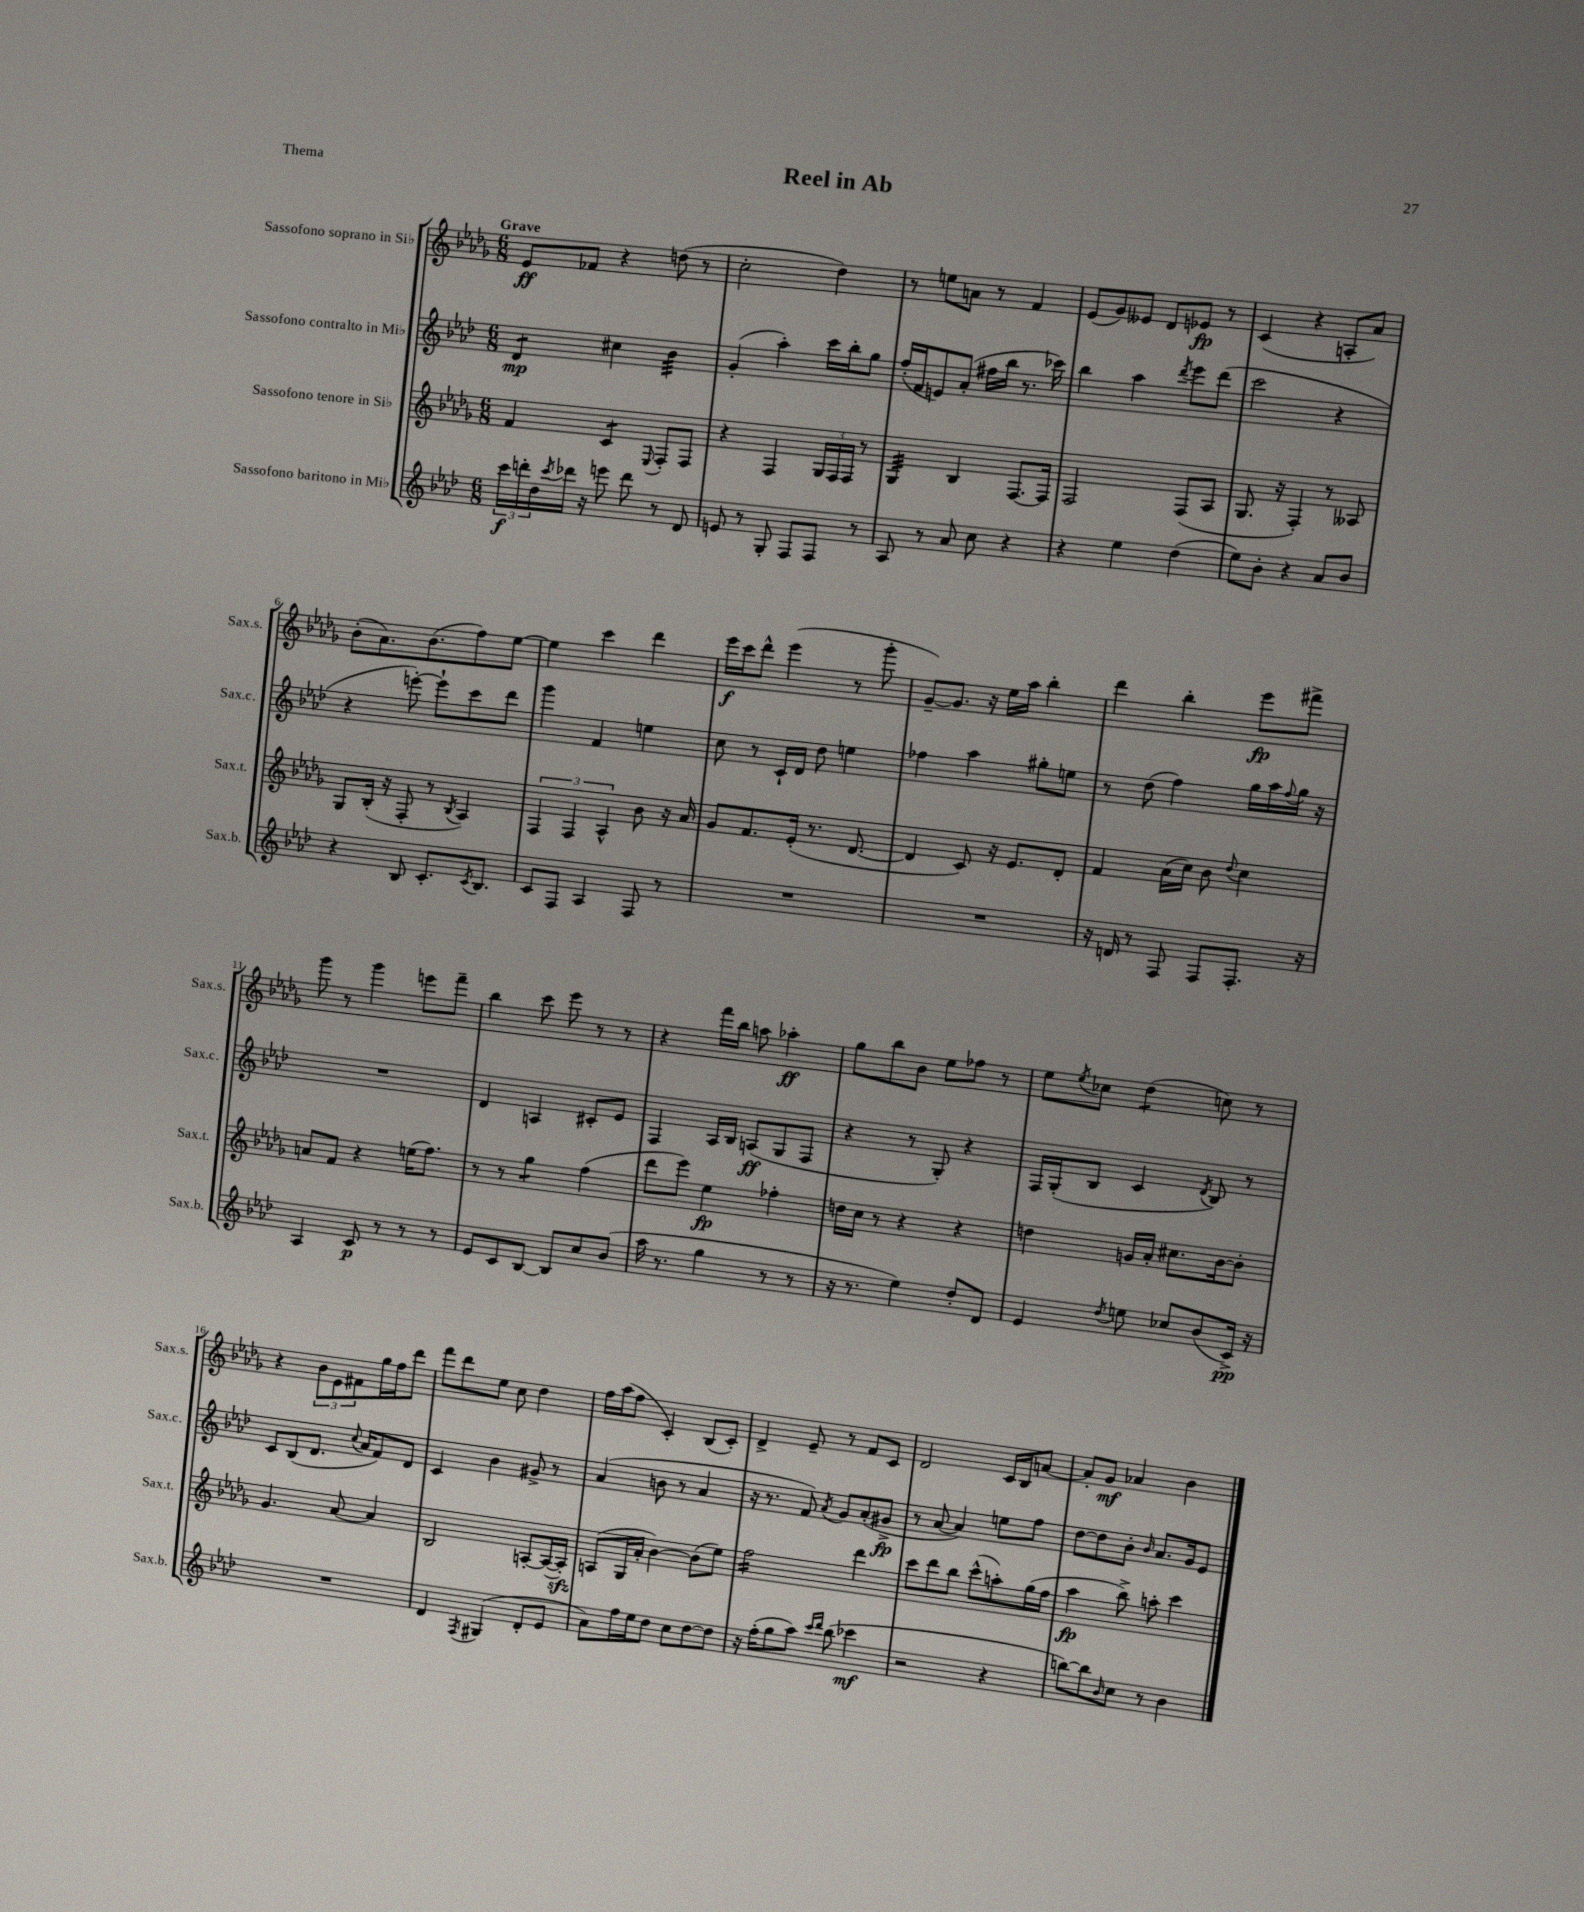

**kern	**kern	**kern	**kern
*staff4	*staff3	*staff2	*staff1
*clefG2	*clefG2	*clefG2	*clefG2
*k[b-e-a-d-]	*k[b-e-a-d-g-]	*k[b-e-a-d-]	*k[b-e-a-d-g-]
*M6/8	*M6/8	*M6/8	*M6/8
24ccc\LL	4f/	4d-/	8e-/L
24ddd'\	.	.	.
24dd-\	.	.	.
8qccc/	.	.	.
16ddd-\JJ	.	.	8f-/J
16r	.	.	.
8eee\	4c/	4cc#\	4r
8ddd-\	.	.	.
.	8qqE-/	.	.
8r	8F'/L	4b-\	(8dd\
8d-/	8F/J	.	8r
=	=	=	=
8e/	4r	(4g'/	2cc'\
8r	.	.	.
8G'/	4F/	4aa-'\)	.
8F/L	.	.	.
8F/J	24G-/LL	16ccc\LL	4dd-\)
.	24F/	.	.
.	.	16bb-'\J	.
.	24F/JJ	.	.
8r	8r	8gg\J	.
=	=	=	=
8A-/	4G-/	(16ff'/LL	8r
.	.	16f/J	.
8r	.	8e/)	8ee\L
8a-/	4B-/	(8a-'/J	8a\J
8cc\	.	16ff#\LL	8r
.	.	16bb-\JJ	.
4r	[8.F/L	8.r	4f/
.	16F/]Jk	16ccc-\)	.
=	=	=	=
4r	2F/	4bb-\	(8e-/L
.	.	.	8g-/)
4ee-\	.	4aa-\	8e--/J
.	.	.	8d-/L
.	.	8qddd-/	.
(4dd-\	(8F/L	8eee-\L	8e-/J
.	8A-/J	(8ddd-\J	8r
=	=	=	=
8ee-\L)	8.G-/	2ccc\	(4c/
8b-'\J	.	.	.
.	16r	.	.
4r	4F'/)	.	4r
8a-/L	8r	4r	8A'/L
8b-/J	8A--/	.	8a-/J)
=	=	=	=
4r	8G-/L	4r	(8b-'\L
.	(16B-'/Jk	.	8.a-\)
.	16r	.	.
8B-/	8F'/	[8eee'\)	.
.	.	.	(8.b-\
8.c'/L	8r	8eee`\]L	.
.	8qB-/	.	.
.	4A-/)	8ccc\	8ff\)
8qc/	.	.	.
8.B-/J	.	.	.
.	.	8ddd-\J	[8ee-\J
=	=	=	=
8c/L	6F/	4ggg\	4ee-\]
8F/J	.	.	.
.	6F/	.	.
4A-/	.	4f/	4ccc\
.	6A-^^/	.	.
8F/	8b-\	4ee\	4ddd-\
8r	16r	.	.
.	16a-/	.	.
=	=	=	=
2.r	8g-/L	8cc\	16eee-\LL
.	.	.	16ccc\J
.	8.f/	8r	8ddd-^^\J
.	.	16c`/LL	(4eee-\
.	(16e-'/Jk	16d-/JJ	.
.	8.r	8dd-\	.
.	.	4ee\	8r
.	[8.d-/	.	.
.	.	.	8ggg-'\
=	=	=	=
2.r	4d-/]	4ff-\	[8g-~/L)
.	.	.	8.g-/]J
.	8c/)	4aa-\	.
.	.	.	16r
.	16r	.	16ee-\LL
.	8.e-/L	.	16aa-\JJ
.	.	8gg#'\L	4bb-'\
.	8d-'/J	8ee\J	.
=	=	=	=
16r	4f/	8r	4ddd-\
16d/	.	.	.
8r	.	(8dd-\	.
8F/	(16a-\LL	4ff\)	4bb-'\
.	16cc\JJ)	.	.
8F/L	8b-\	.	.
.	8qqdd-/	.	.
8.F'/J	4cc\	16gg\LL	8eee-\L
.	.	16aa-\	.
.	.	8qqff/	.
.	.	16gg\JJ	8fff#^\J
16r	.	16r	.
=	=	=	=
4A-/	8a/L	2.r	8ggg-\
.	8f/J	.	8r
8c/	4r	.	4ggg-\
8r	.	.	.
8r	(16ee\LK	.	8eee\L
.	8.ff\J)	.	.
8r	.	.	8fff~\J
=	=	=	=
8e-/L	8r	4d-/	4bb-\
8c/	8r	.	.
[8B-/J	4gg-\	4A/	8ccc\
8B-/]L	.	.	8eee-\
8cc/	(4ff\	8c#'/L	8r
(8b-/J	.	8e-/J	8r
=	=	=	=
16aa-\	8ddd-\L	4F/	4r
8.r	.	.	.
.	8eee-\J)	.	.
4gg\	4ee-\	16A-/LL	16fff\LL
.	.	16B-/JJ	16bb-\JJ
.	.	(8A/L	8aa\
8r	4ff-'\	8G/	4aa-'\
8r	.	8F/J	.
=	=	=	=
16r	16dd\LL	4r	8gg-\L
8.r	16cc\JJ	.	.
.	8r	.	8bb-\
4ee-\)	4r	8r	8b-\J
.	.	8G'/)	8ee-\L
8dd-'/L	4r	4r	8ff-\J
8d-/J	.	.	8r
=	=	=	=
4e-/	4dd\	16F/LL	8ee-\L
.	.	(16G'/J	.
.	.	.	8qee-/
.	.	8B-/J	8cc-\J
8qdd-/	.	.	.
8ee\	16g/LL	4c/	(4dd-\
.	16a-'/JJ	.	.
8cc-/L	8.cc#\L	.	.
.	.	8qd-/	.
(8b-/	.	8B-/)	8cc\)
.	[16b-\k	.	.
16c^/Jk)	8b-'\]J	8r	8r
16r	.	.	.
=	=	=	=
2.r	4.g-/	8c/L	4r
.	.	(8B-/	.
.	.	8.d-/J	12b-\L
.	.	.	12e-\
.	[8a-/	.	.
.	.	.	12f#\
.	.	8qqcc/	.
.	.	16a-/LK	.
.	4a-/]	8f/)	16gg-\L
.	.	.	16ff\J
.	.	8d-/J	8ddd-\J
=	=	=	=
4d-/	2B-/	4c/	8fff\L
.	.	.	8ddd-\
8qF/	.	.	.
(4G#/	.	4b-\	8ee-\J
.	.	.	8cc\
8d-'/L	[8A'/L	8g#^/	4dd-\
8e-/J	(16A/_L	8r	.
.	16A'/]JJ)	.	.
=	=	=	=
8a-\L)	(8A/L	(4a-/	16ff\LL
.	.	.	(16aa-\J
16ff\L	16G-/L	.	8ff\J
16ee-\J	16a-'/JJ	.	.
8dd-\J	[4b-\)	8b\	4c'/)
8cc\L	.	8r	.
[8dd-\	(8b-\]L	4a-/	(8B-/L
8dd-\]J	8ee-\J)	.	8c'/J)
=	=	=	=
16r	2ff\	16r	4d-^/
(16ff'\LK	.	8.r	.
8gg\	.	.	.
8aa-\J)	.	8f/)	8e-~/
16qqccc/LL	.	.	.
16qqddd-/JJ	.	8qa-/	.
(8bb-\	.	8g/L	8r
4ccc-\	4ddd-\	(8a-'/	8f/L
.	.	8g#^/J	8c/J
=	=	=	=
2r	8ccc\L	8r	2d-/
.	8ddd-\	[8a-/	.
.	8bb-\J	4a-/])	.
.	(8ccc^^\L	.	.
4r	8aa'\)	8ee\L	16c/LL
.	.	.	16B-/J
.	(16gg-\L	8ff\J	[8a/J
.	16ff\JJ	.	.
=	=	=	=
[8bb\L)	4aa-\	[8dd-\L	8a'/]L
8bb\]	.	8dd-\]	8g-/J
16qqb-/	.	.	.
8cc\J	8bb-^\)	8b-'\J	4a-/
.	.	16qqb-/	.
8r	8aa'\	8.a-/L	.
4b-\	4ccc\	.	4b-\
.	.	16g/k	.
.	.	8e-/J	.
==	==	==	==
*-	*-	*-	*-
